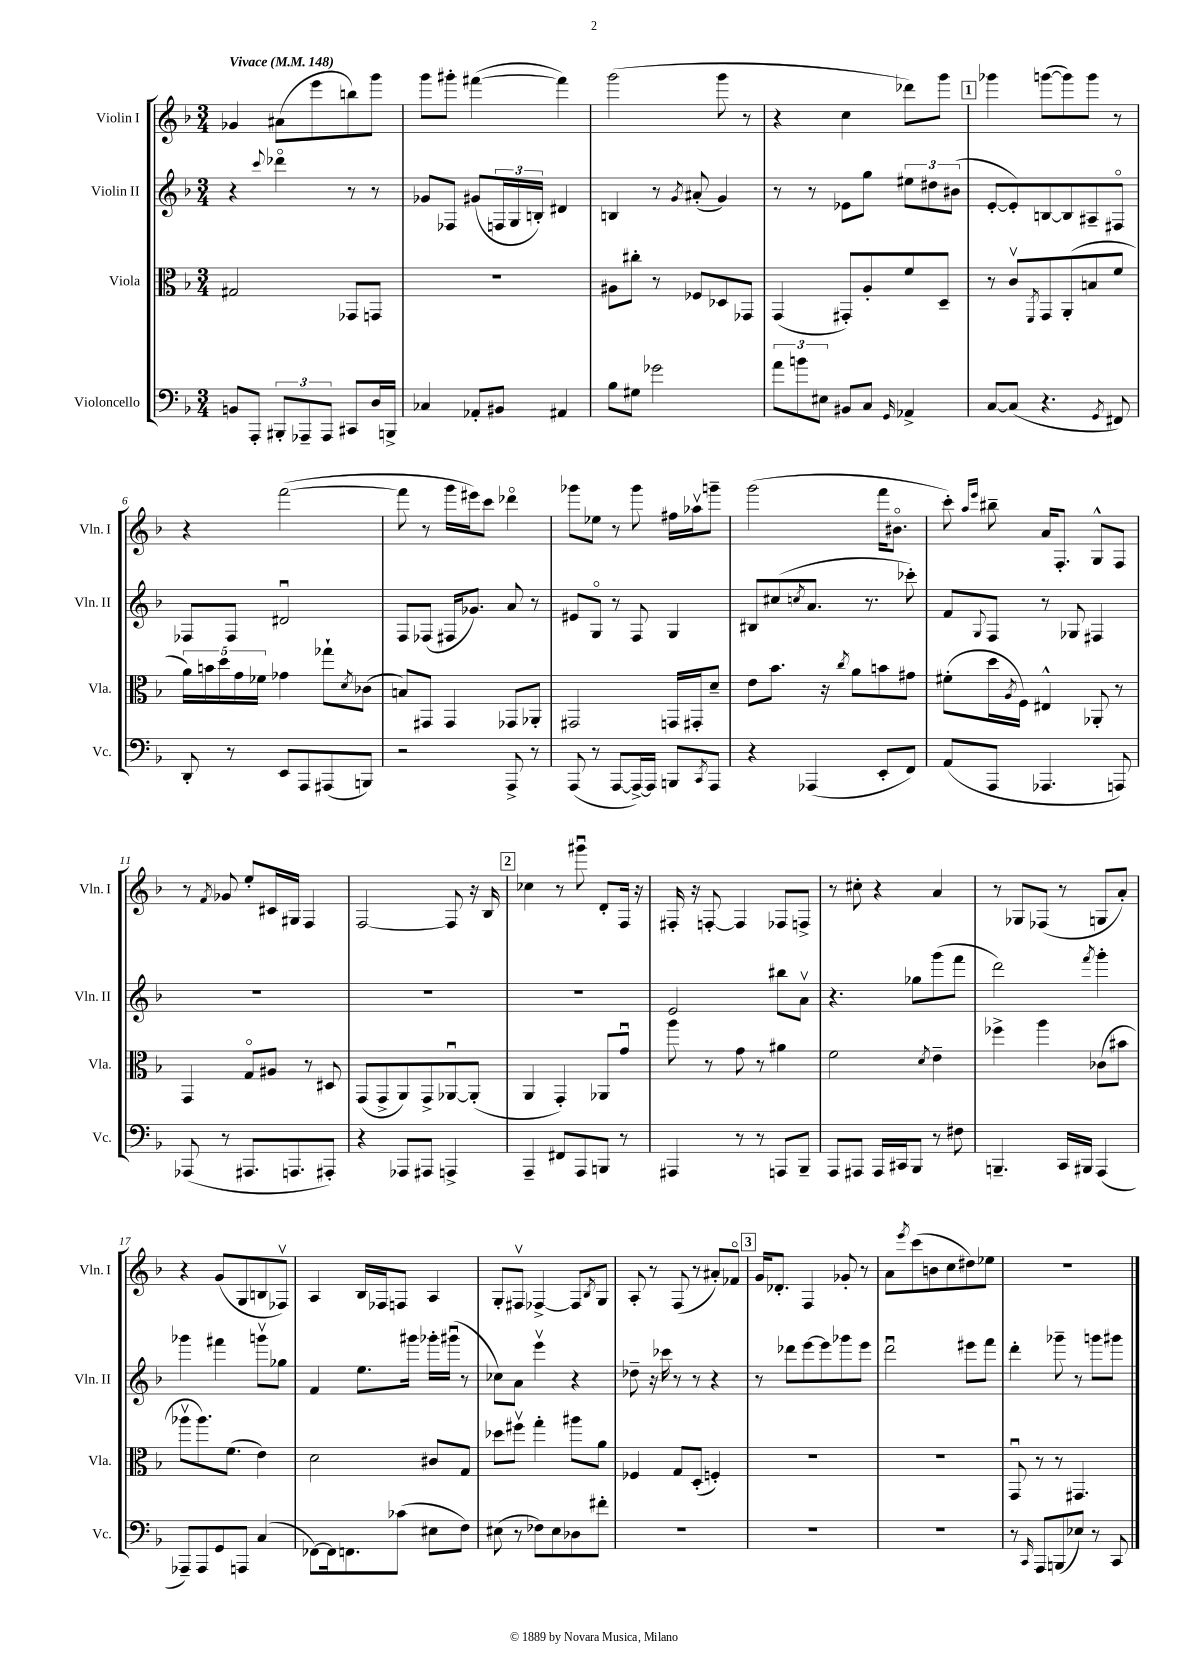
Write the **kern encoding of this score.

**kern	**kern	**kern	**kern
*staff4	*staff3	*staff2	*staff1
*clefF4	*clefC3	*clefG2	*clefG2
*k[b-]	*k[b-]	*k[b-]	*k[b-]
*M3/4	*M3/4	*M3/4	*M3/4
*MM148	*MM148	*MM148	*MM148
8BB/L	2G#/	4r	4g-/
8AAA'/J	.	.	.
.	.	8qqccc/	.
12BBB#'/L	.	4ddd-o\	(8a#\L
12AAA-~/	.	.	.
.	.	.	8eee\
12AAA-/J	.	.	.
8CC#/L	8GG-/L	8r	8bb\)
16D/L	8GG/J	8r	8ggg\J
16BBB^/JJ	.	.	.
=	=	=	=
4C-/	2.r	8g-/L	8ggg\L
.	.	8F-/J	8ggg#'\J
8AA-'/L	.	(8g#/L	([4fff#\
8BB#/J	.	24F/L	.
.	.	24G/	.
.	.	24B'/JJ)	.
4AA#/	.	4d#/	4fff#\])
=	=	=	=
8B-\L	8A#\L	4B/	(2ggg\
8G#\J	8cc#'\J	.	.
2g-\	8r	8r	.
.	.	8qg/	.
.	8F-/L	(8a#'/	.
.	8D-/	4g/)	8ggg\
.	8GG-/J	.	8r
=	=	=	=
12a\L	(4GG/	8r	4r
12b\	.	.	.
.	.	8r	.
12E#\J	.	.	.
8BB#/L	8GG#'/L)	8e-\L	4cc\
8C/J	8A'/	8gg\J	.
16qqGG/	.	.	.
4AA-^/	8f/	12ee#\L	8ddd-\L)
.	.	12dd#\	.
.	8D~/J	.	8ggg\J
.	.	(12b#\J	.
=	=	=	=
[8C/L	8r	[8e'/L	4ggg-\
(8C/]J	8cv/L	8e'/])	.
.	8qFF/	.	.
4.r	8GG/	[8B/	([8ggg\L
.	(8AA'/	8B/]	8ggg\])
.	8B/	8A#~/	8ggg\J
8qGG/	.	.	.
8FF#/)	8f/J	8F#o/J	8r
=	=	=	=
8DD'/	20a\LL)	8F-/L	4r
.	20b\	.	.
.	20dd\	.	.
8r	.	8F-/J	.
.	20g\	.	.
.	20f-\JJ	.	.
8EE/L	4g-\	2d#u/	([2fff\
8AAA/	.	.	.
(8AAA#/	8gg-`\L	.	.
.	8qd/	.	.
8BBB/J)	(8c-\J	.	.
=	=	=	=
2r	8B/L)	8F/L	8fff\]
.	8GG#/J	(8F-/J	8r
.	4GG#/	16F#/LK	16ggg\LL
.	.	8.g-/J)	16eee#\J)
.	.	.	8ccc\J
8AAA^/	8GG-/L	8a/	4ddd-o\
8r	8AA-'/J	8r	.
=	=	=	=
(8AAA/	2GG#/	8e#/L	8ggg-\L
8r	.	8Go/J	8ee-\J
[8AAA/L	.	8r	8r
16AAA^/_L)	.	8F/	8ggg-\
16AAA/]JJ	.	.	.
8BBB/L	16GG/LL	4G/	16ff#\LL
.	16GG#'/J	.	16aa-v\J
8qCC/	.	.	.
8AAA/J	8d~/J	.	8ggg~\J
=	=	=	=
4r	8e\L	8B#/L	(2ggg\
.	8.b-\J	(8cc#/	.
.	.	8qcc/	.
(4AAA-/	.	8.a/J	.
.	16r	.	.
.	8qcc/	.	.
.	8a\L	.	.
.	.	8.r	.
8EE'/L	8b\	.	16fff\LK
.	.	.	8.b#o\J
8FF/J)	8g#\J	8ccc-'\)	.
=	=	=	=
(8AA/L	(8f#'\L	8f/L	8ccc'\)
.	.	.	16qqaa/LL
.	.	8qqG/	16qqeee/JJ
8AAA/J	16dd\L	8F/J	8bb#~\
.	8qA/	.	.
.	16F\JJ)	.	.
4.AAA-/	4E#^^/	8r	16a/LK
.	.	.	8.F'/J
.	.	8G-/	.
.	8AA-'/	4F#/	8G^^/L
8AAA/)	8r	.	8F/J
=	=	=	=
(8AAA-/	4GG/	2.r	8r
.	.	.	8qf/
8r	.	.	8g-/
8.AAA#/L	8Go/L	.	8ee'/L
.	8A#/J	.	16c#/L
8.AAA/	.	.	16G#/JJ
.	8r	.	4F/
8AAA#'/J)	8D#/	.	.
=	=	=	=
4r	(8GG/L	2.r	[2F/
.	8GG^/	.	.
8AAA-/L	8AA/)	.	.
8AAA#/J	8GG^/	.	.
4AAA^/	[8AA-u/	.	8F/]
.	(8AA-'/]J	.	16r
.	.	.	16B-/
=	=	=	=
4AAA~/	4AA/	2.r	4cc-\
8FF#/L	4GG'/)	.	8r
8AAA/	.	.	8ggg#u\
8BBB/J	8AA-/L	.	8d'/L
8r	8gu/J	.	16F/Jk
.	.	.	16r
=	=	=	=
4AAA#/	8aa\	2e/	16F#'/
.	.	.	16r
.	8r	.	[8F'/
8r	8g\	.	4F/]
8r	8r	.	.
8AAA/L	4a#\	8bb#\L	8F-/L
8BBB-~/J	.	8av\J	8F^/J
=	=	=	=
8AAA/L	2f\	4.r	8r
8AAA#/J	.	.	8cc#'\
16AAA#/LL	.	.	4r
16CC#/J	.	.	.
8BBB-/J	.	8gg-\L	.
.	8qd/	.	.
8r	4e~\	(8ggg\	4a/
8F#\	.	8fff\J	.
=	=	=	=
4.BBB~/	4ff-^\	2ddd\)	8r
.	.	.	8G-/L
.	4aa\	.	(8F-/J
16CC/LL	.	.	8r
16BBB#/JJ	.	.	.
.	.	8qfff/	.
(4AAA/	(8c-\L	4ggg'\	8G/L
.	8b#\J	.	8a'/J)
=	=	=	=
8AAA-~/L)	8aa-v\L	4ggg-\	4r
8AAA-/	8.aa-\)	.	.
8GG/	.	4fff#\	(8g/L
.	(8.f\J	.	.
8AAA/J	.	.	8G/
(4C/	4e\)	8gggv\L	8B/
.	.	8gg-\J	8F-v/J)
=	=	=	=
[8FF-\L)	2d\	4f/	4A/
16FF-\]k	.	.	.
8.FF\	.	.	.
.	.	8.ee\L	16B-/LL
.	.	.	16F-/J
(8c-\J	.	.	8F/J
.	.	16ggg#\Jk	.
8E#\L	8c#/L	16ggg-'\LL	4A/
.	.	(16ggg#u\JJ	.
8F\J)	8G/J	8r	.
=	=	=	=
(8E#\	8dd-\L	8cc-\L)	8G'/L
8r	8ff#v\J	8a\J	8F#v/J
8F-\L)	4gg'\	4eeev\	[4F-^/
8E#\	.	.	.
8D-\	8aa#\L	4r	8F-/]L
.	.	.	8qB-/
8f#'\J	8a\J	.	8G/J
=	=	=	=
2.r	4F-/	8dd-~\	8A'/
.	.	16r	8r
.	.	16ccc-\	.
.	8G/L	8r	(8F/
.	(8D'/J	8r	8r
.	4F'/)	4r	8a#'/L)
.	.	.	8f-o/J
=	=	=	=
2.r	2.r	8r	16g/LK
.	.	.	8.d-'/J
.	.	8ddd-\L	.
.	.	[8eee\	4F/
.	.	8eee\]	.
.	.	8ggg-\	8g-'/
.	.	8eee\J	8r
=	=	=	=
2.r	2.r	2dddu\	8a\L
.	.	.	8qeee/
.	.	.	(8ccc\
.	.	.	8b\
.	.	.	8cc\
.	.	8eee#\L	8dd#\)
.	.	8fff\J	8ee-\J
=	=	=	=
8r	8GGu/	4ddd'\	2.r
16qqCC/	.	.	.
8AAA/L	8r	.	.
(8BBB/	8r	8ggg-~\	.
8E-/J)	4.GG#/	8r	.
8r	.	8ggg\L	.
8CC/	.	8ggg#\J	.
==	==	==	==
*-	*-	*-	*-
